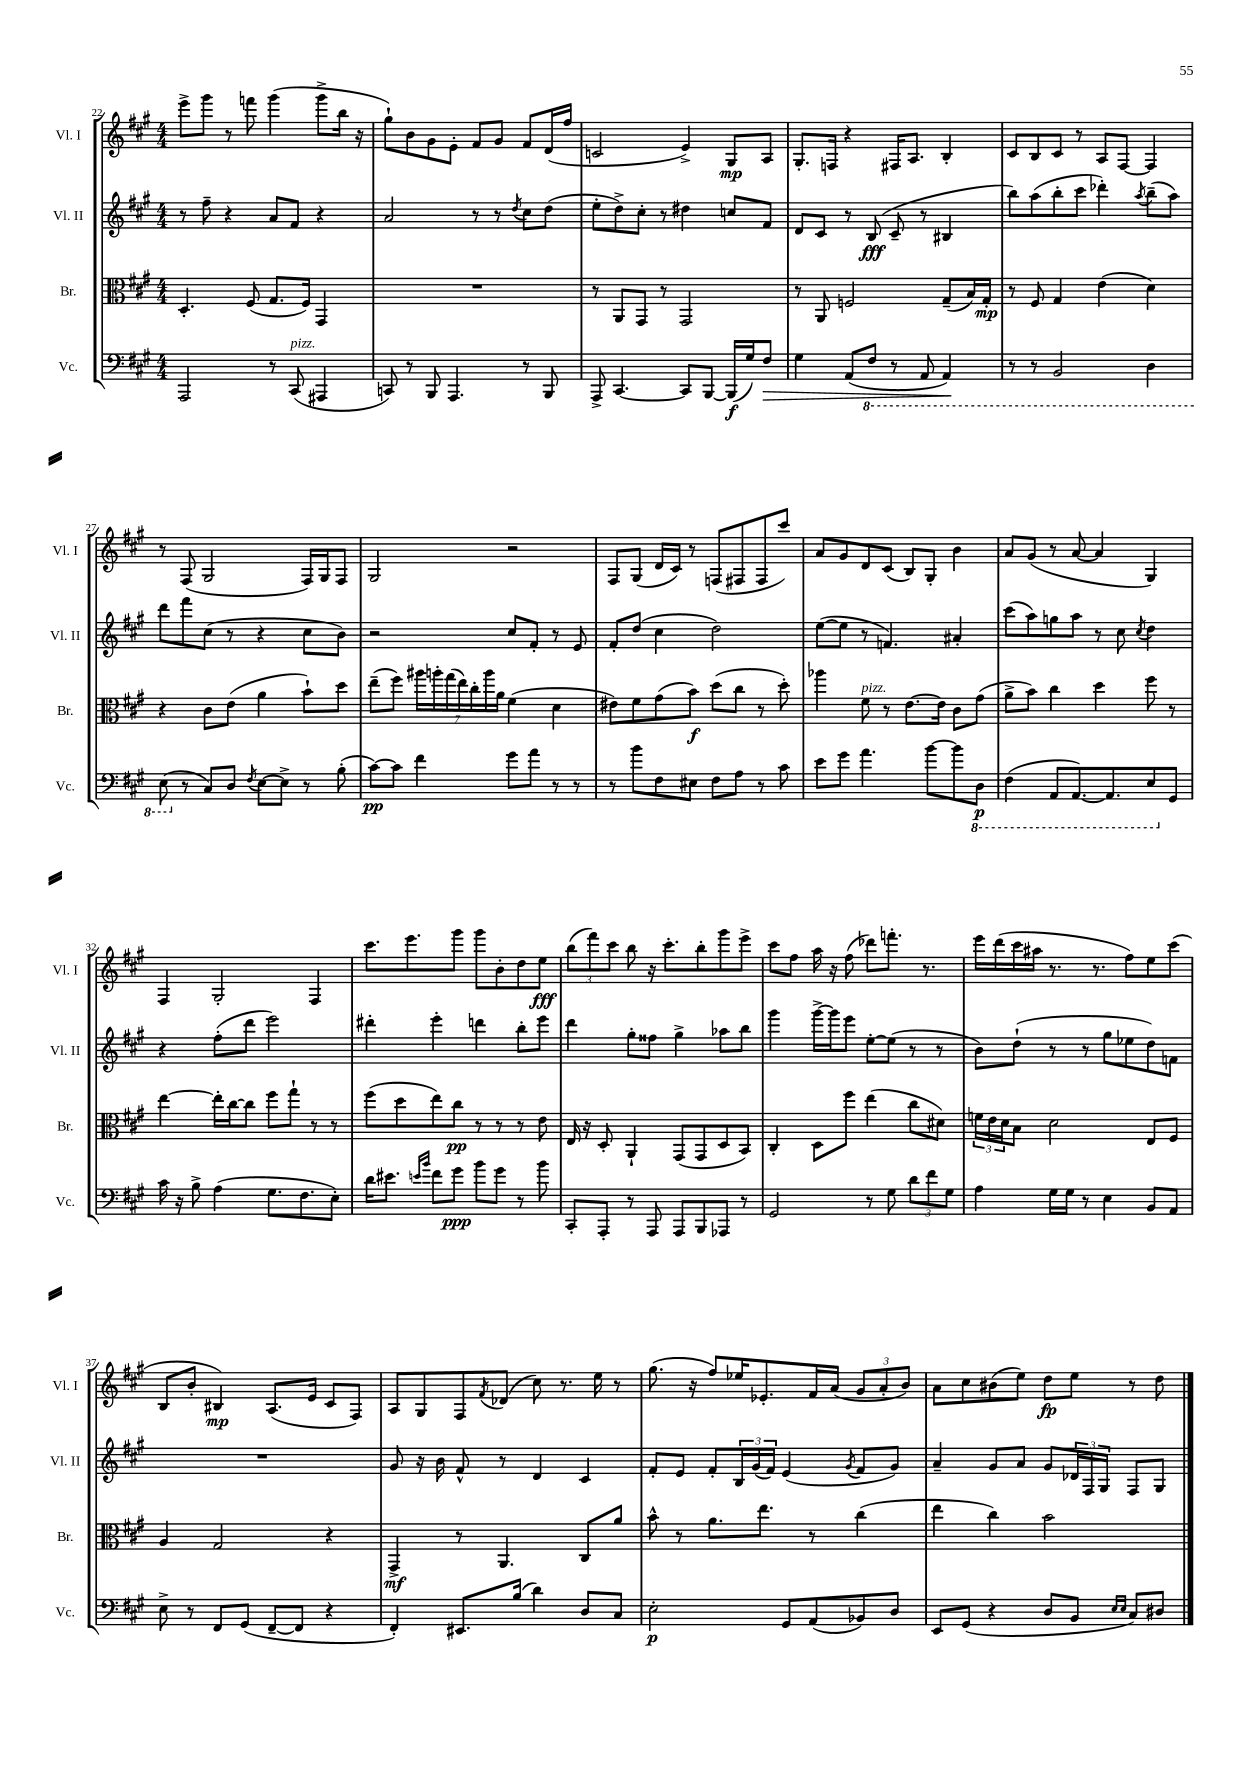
<<
\new StaffGroup <<
\new Staff = "s0" \with { instrumentName = "Vl. I" shortInstrumentName = "Vl. I" } {
    \clef treble \key a \major \numericTimeSignature \time 4/4
    e'''8-> gis'''8 r8 f'''8 gis'''4( gis'''8-> b''16 r16 |
    gis''8-!) b'8 gis'8 e'8-. fis'8 gis'8 fis'8 d'16( fis''16 |
    c'2 e'4->) gis8\mp a8 |
    gis8.-. f16 r4 fis16 a8. b4-. |
    cis'8 b8 cis'8 r8 a8 fis8~ fis4 |
    r8 fis8( gis2 fis16) gis16 fis8 |
    gis2 r2 |
    fis8 gis8( d'16 cis'16) r8 f8( fis8 fis8 cis'''8) |
    a'8 gis'8 d'8 cis'8( b8) gis8-. b'4 |
    a'8 gis'8( r8 a'8~ a'4 gis4) |
    fis4 gis2-. fis4 |
    cis'''8. e'''8. gis'''8 gis'''8 b'8-. d''8 e''8\fff |
    \tuplet 3/2 { b''8( fis'''8) cis'''8 } b''8 r16 cis'''8.-. b''8-. gis'''8 e'''8-> |
    cis'''8 fis''8 a''16 r16 fis''8( des'''8) f'''8.-. r8. |
    e'''16 d'''16( cis'''16 ais''16 r8. r8. fis''8) e''8 cis'''8( |
    b8 b'8-. bis4\mp) a8.( e'16 cis'8 fis8) |
    a8 gis8 fis8 \acciaccatura { fis'8 } des'8( cis''8) r8. e''16 r8 |
    gis''8.( r16 fis''8) ees''16 ees'8.-. fis'16 a'16( \tuplet 3/2 { gis'8 a'8-. b'8) } |
    a'8 cis''8 bis'8( e''8) d''8\fp e''8 r8 d''8 \bar "|." |
}
\new Staff = "s1" \with { instrumentName = "Vl. II" shortInstrumentName = "Vl. II" } {
    \clef treble \key a \major \numericTimeSignature \time 4/4
    r8 fis''8-- r4 a'8 fis'8 r4 |
    a'2 r8 r8 \acciaccatura { d''8 } cis''8 d''8( |
    e''8-. d''8->) cis''8-. r8 dis''4 c''8 fis'8 |
    d'8 cis'8 r8 b8\fff( cis'8-- r8 bis4 |
    b''8) a''8( b''8-. cis'''8 des'''4-.) \acciaccatura { a''8 } b''8--( a''8) |
    d'''8 fis'''8 cis''8( r8 r4 cis''8 b'8) |
    r2 cis''8 fis'8-. r8 e'8 |
    fis'8-. d''8( cis''4 d''2) |
    e''8~( e''8 r8 f'4.) ais'4-. |
    cis'''8( a''8) g''8 a''8 r8 cis''8 \acciaccatura { cis''8 } d''4 |
    r4 fis''8-.( d'''8 e'''2) |
    dis'''4-. e'''4-. d'''4 b''8-. e'''8 |
    d'''4 gis''8-. fisis''8 gis''4-> aes''8 b''8 |
    gis'''4 gis'''16~-> gis'''16 e'''8 e''8~-. e''8( r8 r8 |
    b'8) d''8-!( r8 r8 gis''8 ees''8 d''8) f'8 |
    R1 |
    gis'8 r16 b'16 fis'8-^ r8 d'4 cis'4 |
    fis'8-. e'8 fis'8-. \tuplet 3/2 { b16 gis'16( fis'16) } e'4( \acciaccatura { gis'8 } fis'8 gis'8) |
    a'4-- gis'8 a'8 gis'8 \tuplet 3/2 { des'16 fis16 gis16 } fis8 gis8 \bar "|." |
}
\new Staff = "s2" \with { instrumentName = "Br." shortInstrumentName = "Br." } {
    \clef alto \key a \major \numericTimeSignature \time 4/4
    d4.-. fis8( gis8. fis16) gis,4 |
    R1 |
    r8 a,8 gis,8 r8 gis,2 |
    r8 a,8 f2 gis8--( b16) gis16-.\mp |
    r8 fis8 gis4 e'4( d'4) |
    r4 cis'8 e'8( a'4 b'8-!) d''8 |
    e''8--( fis''8) \tuplet 7/4 { ais''16 a''16-. gis''16( e''16) cis''16-. a''16 a'16 } fis'4( d'4 |
    eis'8) fis'8 gis'8( b'8\f) d''8( cis''8 r8 d''8-.) |
    aes''4 fis'8^\markup { \italic "pizz." } r8 e'8.~ e'16 cis'8 gis'8( |
    a'8-> b'8) cis''4 d''4 fis''8 r8 |
    e''4~ e''16-. cis''16~ cis''8 fis''8 gis''8-! r8 r8 |
    fis''8( d''8 e''8) cis''8\pp r8 r8 r8 e'8 |
    e16 r16 d8-. a,4-! gis,8( gis,8 d8 b,8) |
    cis4-. d8 fis''8 e''4( cis''8 dis'8) |
    \tuplet 3/2 { f'16 e'16 d'16 } b8 d'2 e8 fis8 |
    a4 gis2 r4 |
    gis,4->\mf r8 a,4. cis8 a'8 |
    b'8-^ r8 a'8. e''8. r8 cis''4( |
    e''4 cis''4) b'2 \bar "|." |
}
\new Staff = "s3" \with { instrumentName = "Vc." shortInstrumentName = "Vc." } {
    \clef bass \key a \major \numericTimeSignature \time 4/4
    a,,2 r8 cis,8^\markup { \italic "pizz." }( ais,,4 |
    c,8) r8 b,,8 a,,4. r8 b,,8 |
    a,,8-> cis,4.~ cis,8 b,,8~ b,,16\f( gis16) fis8\> |
    gis4 a,8( \ottava #-1 fis,8 r8 a,,8 a,,4\!) |
    r8 r8 b,,2 d,4 |
    e,8( \ottava #0 r8 cis8) d8 \acciaccatura { fis8 } e8~ e8-> r8 b8-.( |
    cis'8~\pp) cis'8 fis'4 gis'8 a'8 r8 r8 |
    r8 b'8 fis8 eis8 fis8 a8 r8 cis'8 |
    e'8 gis'8 a'4. b'8~ b'8 \ottava #-1 d,8\p |
    fis,4( a,,8 a,,8.~) a,,8. e,8 \ottava #0 gis,8 |
    cis'16 r16 b8-> a4( gis8. fis8. e8-.) |
    d'16 eis'8. \grace { e'16 b'16 } fis'8 gis'8\ppp b'8 gis'8 r8 b'8 |
    cis,8-. a,,8-. r8 a,,8 a,,8 b,,8 aes,,8 r8 |
    gis,2 r8 gis8 \tuplet 3/2 { d'8 fis'8 gis8 } |
    a4 gis16 gis16 r8 e4 b,8 a,8 |
    e8-> r8 fis,8 gis,8( fis,8~-- fis,8 r4 |
    fis,4-.) eis,8. b16( d'4) d8 cis8 |
    e2-.\p gis,8 a,8( bes,8) d8 |
    e,8 gis,8( r4 d8 b,8 \grace { e16 e16 } cis8) dis8 \bar "|." |
}
>>
>>
\layout { \context { \Score currentBarNumber = #22 } }
